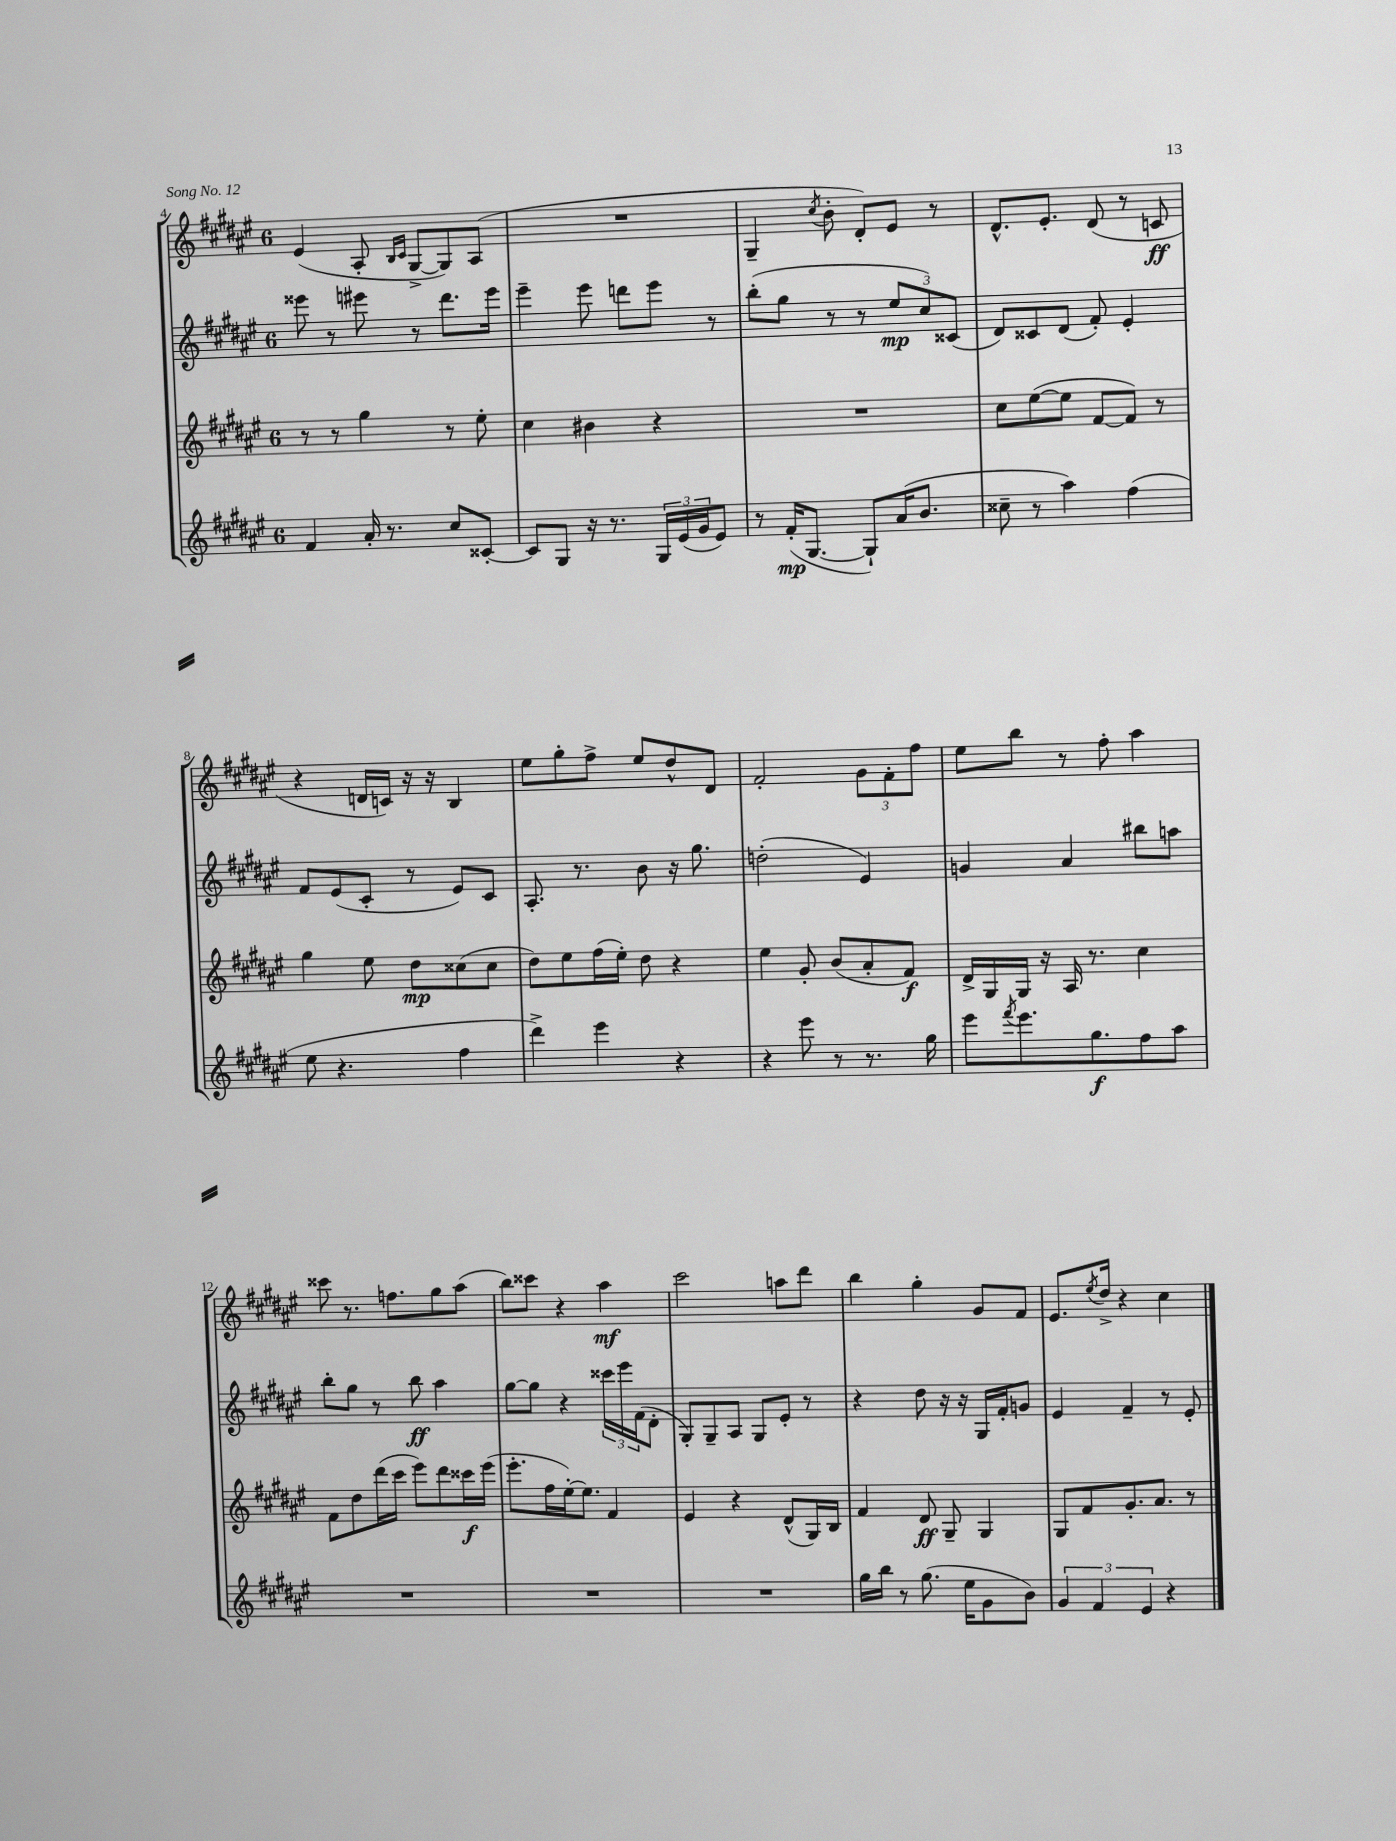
<<
\new StaffGroup <<
\new Staff = "s0" {
    \clef treble \key fis \major \once \override Staff.TimeSignature.style = #'single-digit \time 6/8
    eis'4( ais8-. \grace { b16 cis'16 } gis8~-> gis8) ais8( |
    R2. |
    gis4-- \acciaccatura { cis''8 } b'8-. dis'8-.) eis'8 r8 |
    dis'8.-^ eis'8.-. dis'8( r8 c'8\ff |
    r4 d'16 c'16) r16 r16 b4 |
    eis''8 gis''8-. fis''8-> eis''8 dis''8-^ dis'8 |
    fis'2-. \tuplet 3/2 { gis'8 fis'8-. fis''8 } |
    eis''8 b''8 r8 fis''8-. ais''4 |
    cisis'''8 r8. f''8. gis''8 ais''8( |
    b''8) cisis'''8 r4 ais''4\mf |
    cis'''2 a''8 dis'''8 |
    b''4 gis''4-. gis'8 fis'8 |
    eis'8. \acciaccatura { eis''8 } dis''16-> r4 cis''4 \bar "|." |
}
\new Staff = "s1" {
    \clef treble \key fis \major \once \override Staff.TimeSignature.style = #'single-digit \time 6/8
    eisis'''8 r8 eis'''8 r8 dis'''8. eis'''16 |
    eis'''4-- eis'''8 d'''8 eis'''8 r8 |
    b''8-.( gis''8 r8 r8 \tuplet 3/2 { eis''8\mp cis''8) cisis'8( } |
    dis'8) cisis'8 dis'8( fis'8-.) eis'4-. |
    fis'8 eis'8( cis'8-. r8 eis'8) cis'8 |
    ais8.-. r8. b'8 r16 gis''8. |
    d''2-.( eis'4) |
    g'4 ais'4 bis''8 a''8 |
    b''8-. gis''8 r8 b''8\ff ais''4 |
    gis''8~ gis''8 r4 \tuplet 3/2 { cisis'''16 eis'''16 fis'16( } dis'8-. |
    gis8-.) gis8-- ais8 gis8 eis'8-. r8 |
    r4 dis''8 r16 r16 gis16 fis'16-. g'8 |
    eis'4 fis'4-- r8 eis'8-. \bar "|." |
}
\new Staff = "s2" {
    \clef treble \key fis \major \once \override Staff.TimeSignature.style = #'single-digit \time 6/8
    r8 r8 gis''4 r8 eis''8-. |
    cis''4 bis'4 r4 |
    R2. |
    cis''8 eis''8~( eis''8 fis'8~ fis'8) r8 |
    gis''4 eis''8 dis''8\mp cisis''8( cisis''8 |
    dis''8) eis''8 fis''16( eis''16-.) dis''8 r4 |
    eis''4 gis'8-. b'8( ais'8-. fis'8\f) |
    dis'16-> gis16 gis16 r16 ais16 r8. cis''4 |
    fis'8 dis''8 dis'''16( cis'''16 eis'''8) dis'''8 cisis'''16\f eis'''16( |
    eis'''8.-. fis''16 eis''16~-.) eis''8. fis'4 |
    eis'4 r4 dis'8-^( gis16) b16 |
    fis'4 dis'8\ff gis8-- gis4 |
    gis8 fis'8 gis'8.-. ais'8. r8 \bar "|." |
}
\new Staff = "s3" {
    \clef treble \key fis \major \once \override Staff.TimeSignature.style = #'single-digit \time 6/8
    fis'4 ais'16-. r8. cis''8 cisis'8~-. |
    cisis'8 gis8 r16 r8. \tuplet 3/2 { gis16 eis'16( gis'16 } eis'8) |
    r8 fis'16-.\mp( gis8.~ gis8-!) ais'16( b'8. |
    cisis''8-- r8 ais''4) fis''4( |
    eis''8 r4. fis''4 |
    dis'''4->) eis'''4 r4 |
    r4 eis'''8 r8 r8. gis''16 |
    eis'''8 \acciaccatura { fis'''8 } eis'''8. gis''8.\f fis''8 ais''8 |
    R2. |
    R2. |
    R2. |
    gis''16 b''16 r8 gis''8.( eis''16 gis'8 b'8) |
    \tuplet 3/2 { gis'4 fis'4 eis'4 } r4 \bar "|." |
}
>>
>>
\layout { \context { \Score currentBarNumber = #4 } }
